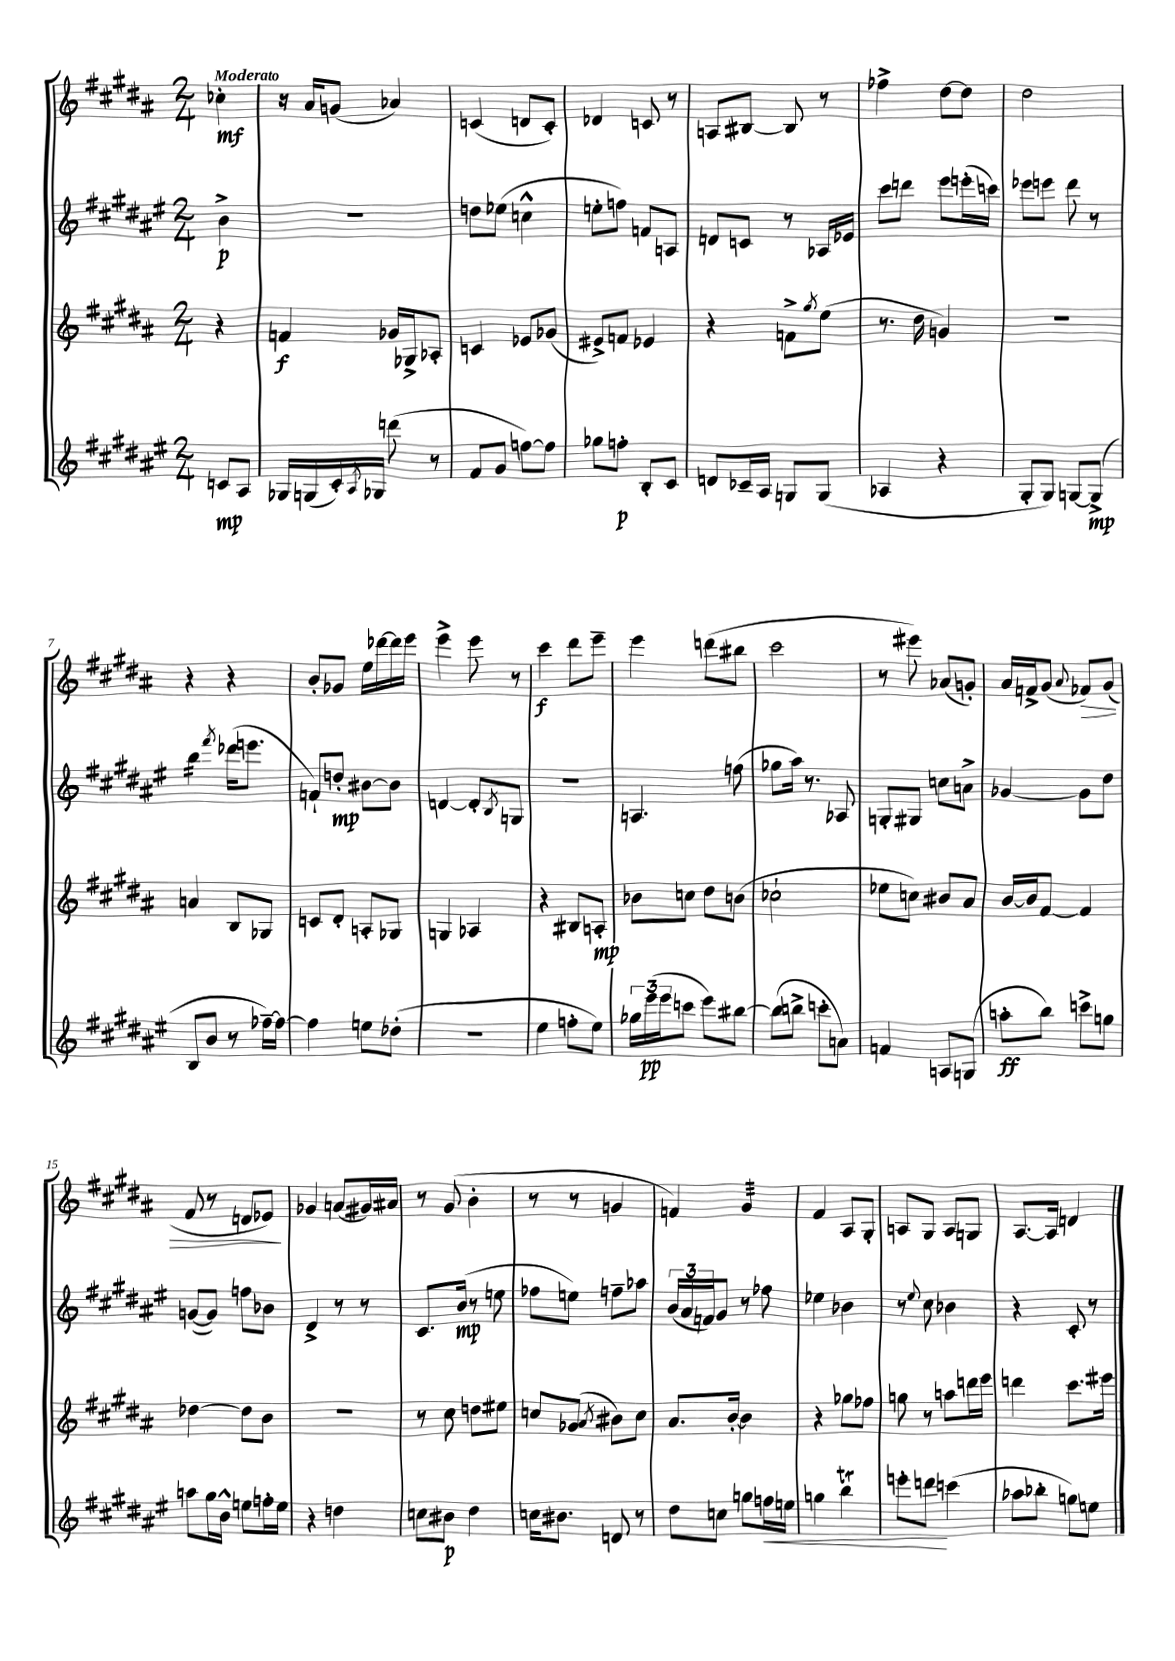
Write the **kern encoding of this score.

**kern	**dynam	**kern	**dynam	**kern	**dynam	**kern	**dynam
*part4	*part4	*part3	*part3	*part2	*part2	*part1	*part1
*staff4	*staff4	*staff3	*staff3	*staff2	*staff2	*staff1	*staff1
*clefG2	*	*clefG2	*	*clefG2	*	*clefG2	*
*k[f#c#g#d#a#e#]	*	*k[f#c#g#d#a#]	*	*k[f#c#g#d#a#e#]	*	*k[f#c#g#d#a#]	*
*M2/4	*	*M2/4	*	*M2/4	*	*M2/4	*
=	=	=	=	=	=	=	=
!	!	!	!	!	!	!LO:TX:a:B:t=Moderato	!
8cn/L	mp	4r	.	4b^\	p	4cc-X'\	mf
8A#/J	.	.	.	.	.	.	.
=1	=1	=1	=1	=1	=1	=1	=1
16G-X/LL	.	4fn/	f	2r	.	16r	.
(16Gn/	.	.	.	.	.	16a#/KL	.
16c#'/)	.	.	.	.	.	(8gn/J	.
8qA#/	.	.	.	.	.	.	.
16G-X/JJ	.	.	.	.	.	.	.
(8dddn\	.	16g-X/LL	.	.	.	4a-X/)	.
.	.	16G-X^/J	.	.	.	.	.
8r	.	8A-X'/J	.	.	.	.	.
=2	=2	=2	=2	=2	=2	=2	=2
8f#/L	.	4cn/	.	8ddn\L	.	(4cn/	.
8g#/J	.	.	.	(8ee-X\J	.	.	.
[8ffn\L)	.	8e-X/L	.	4ccn^^\	.	8dn/L	.
8ff\J]	.	(8g-X/J	.	.	.	8c'/J)	.
=3	=3	=3	=3	=3	=3	=3	=3
8gg-X\L	.	8e#X^/L)	.	8een'\L	.	4d-X/	.
8ffn'\J	p	8fn/J	.	8ffn\J)	.	.	.
8B'/L	.	4e-X/	.	8fn/L	.	8cn/	.
8c#/J	.	.	.	8An/J	.	8r	.
=4	=4	=4	=4	=4	=4	=4	=4
8dn/L	.	4r	.	8dn/L	.	8An/L	.
16c-X~/L	.	.	.	8cn/J	.	[8B#X/J	.
16A#/JJ	.	.	.	.	.	.	.
8Gn/L	.	8fn^\L	.	8r	.	8B#/]	.
.	.	8qgg#/	.	.	.	.	.
(8G/J	.	(8ee\J	.	16A-X/LL	.	8r	.
.	.	.	.	16e-X/JJ	.	.	.
=5	=5	=5	=5	=5	=5	=5	=5
4A-X/	.	8.r	.	8ccc#\L	.	4ff-X^\	.
.	.	.	.	8dddn\J	.	.	.
.	.	16dd#\	.	.	.	.	.
4r	.	4gn/)	.	8eee#\L	.	[8dd#\L	.
.	.	.	.	(16eeen'\L	.	8dd#\J]	.
.	.	.	.	16cccn\JJ)	.	.	.
=6	=6	=6	=6	=6	=6	=6	=6
8G#'/L	.	2r	.	8eee-X\L	.	2dd#\	.
8G#/J)	.	.	.	8eeen\J	.	.	.
[8Gn/L	.	.	.	8ddd#\	.	.	.
(8G^/J]	mp	.	.	8r	.	.	.
!!LO:LB:g=z
=7	=7	=7	=7	=7	=7	=7	=7
*	*	*	*	*tremolo	*	*	*
8B/L	.	4an/	.	16bb\LL	.	4r	.
.	.	.	.	16bb\	.	.	.
8b/J	.	.	.	16bb\	.	.	.
.	.	.	.	16bb\JJ	.	.	.
*	*	*	*	*Xtremolo	*	*	*
.	.	.	.	8qfff#/	.	.	.
8r	.	8B/L	.	(16ddd-X\KL	.	4r	.
.	.	.	.	8.eeen\J	.	.	.
[16ff-X~\LL)	.	8G-X/J	.	.	.	.	.
16ff-\JJ_	.	.	.	.	.	.	.
=8	=8	=8	=8	=8	=8	=8	=8
4ff-\]	.	8cn/L	.	8fn`/L)	.	8b'/L	.
.	.	8d#'/J	.	8ddn'/J	mp	8g-X/J	.
8een\L	.	8An'/L	.	[8b#X\L	.	16ee\LL	.
.	.	.	.	.	.	[16ddd-X\	.
(8dd-X'\J	.	8G-X/J	.	8b#\J]	.	16ddd-\]	.
.	.	.	.	.	.	16eee\JJ	.
=9	=9	=9	=9	=9	=9	=9	=9
2r	.	4Gn/	.	[4dn/	.	4eee^\	.
.	.	4A-X/	.	8d'/L]	.	8eee\	.
.	.	.	.	8qB/	.	.	.
.	.	.	.	8Gn/J	.	8r	.
=10	=10	=10	=10	=10	=10	=10	=10
4ee#\	.	4r	.	2r	.	4ccc#\	f
8ffn'\L	.	8B#X/L	.	.	.	8ddd#\L	.
8ee#\J)	.	8An'/J	mp	.	.	8eee~\J	.
=11	=11	=11	=11	=11	=11	=11	=11
24gg-X\LL	.	8b-X\L	.	4.An/	.	4eee\	.
(24eee#\	pp	.	.	.	.	.	.
24eee#\J	.	.	.	.	.	.	.
8cccn\J	.	8ccn\J	.	.	.	.	.
8eee#\L)	.	8dd#\L	.	.	.	(8dddn\L	.
[8bb#X\J	.	(8bn\J	.	(8ffn\	.	8bb#X\J	.
=12	=12	=12	=12	=12	=12	=12	=12
(8bb#\L]	.	2cc-X`\	.	8gg-X\L	.	2ccc#\	.
8bbn^\J	.	.	.	16aa#\Jk)	.	.	.
.	.	.	.	8.r	.	.	.
8cccn'\L	.	.	.	.	.	.	.
8an\J)	.	.	.	8A-X/	.	.	.
=13	=13	=13	=13	=13	=13	=13	=13
4fn/	.	8ee-X\L	.	8Gn'/L	.	8r	.
.	.	8ccn\J)	.	8G#X/J	.	8eee#X\)	.
8An/L	.	8b#X/L	.	8ccn\L	.	(8a-X/L	.
(8Gn/J	.	8a#/J	.	8an^\J	.	8gn'/J)	.
=14	=14	=14	=14	=14	=14	=14	=14
8aan'\L	ff	[16b/LL	.	[4g-X/	.	16a#/LL	.
.	.	16b/J]	.	.	.	16fn^/J	.
8bb\J)	.	[8f#/J	.	.	.	(8g#/J	.
.	.	.	.	.	.	8qqa#/	.
!	!	!	!	!	!	!	!LO:HP:b
8cccn^\L	.	4f#/]	.	8g-\L]	.	8f-X/L)	>
8ggn\J	.	.	.	8dd#\J	.	(8g#/J	.
!!LO:LB:g=z
=15	=15	=15	=15	=15	=15	=15	=15
8aan\L	.	[4dd-X\	.	([8gn/L	.	8f#/	.
16gg#\L	.	.	.	8g/J])	.	8r	.
16b^^\JJ	.	.	.	.	.	.	.
8een\L	.	8dd-\L]	.	8ffn\L	.	8dn/L	.
16ffn'\L	.	8b\J	.	8b-X\J	.	8e-X/J)	.
16ee\JJ	.	.	.	.	.	.	.
.	.	.	.	.	.	.	]
=16	=16	=16	=16	=16	=16	=16	=16
4r	.	2r	.	4d#^/	.	4g-X/	.
4ddn\	.	.	.	8r	.	(8an/L	.
.	.	.	.	8r	.	16g#X/L)	.
.	.	.	.	.	.	16a#X/JJ	.
=17	=17	=17	=17	=17	=17	=17	=17
8ccn\L	.	8r	.	8.c#/L	.	8r	.
8b#X\J	p	8cc#\	.	.	.	(8g#/	.
.	.	.	.	(16b/Jk	mp	.	.
4dd#\	.	8ddn\L	.	8r	.	4b'\	.
.	.	8ee#X\J	.	8een\	.	.	.
=18	=18	=18	=18	=18	=18	=18	=18
16ccn\KL	.	8ccn/L	.	8ff-X\L	.	8r	.
8.b#X\J	.	.	.	.	.	.	.
.	.	(8g-X/J	.	8een\J)	.	8r	.
.	.	8qa#/	.	.	.	.	.
8dn/	.	8b#X\L)	.	8ffn~\L	.	4gn/	.
8r	.	8cc\J	.	8aa-X\J	.	.	.
=19	=19	=19	=19	=19	=19	=19	=19
8dd#\L	.	8.a#/L	.	(24b/LL	.	4fn/)	.
.	.	.	.	24a#/	.	.	.
.	.	.	.	24fn/J)	.	.	.
8ccn\J	.	.	.	8g#/J	.	.	.
.	.	[16b'/Jk	.	.	.	.	.
*	*	*	*	*	*	*tremolo	*
8ggn\L	.	4b\]	.	8r	.	32g#/LLL	.
.	.	.	.	.	.	32g#/	.
.	.	.	.	.	.	32g#/	.
.	.	.	.	.	.	32g#/	.
!	!LO:HP:b	!	!	!	!	!	!
16ffn\L	<	.	.	8ff-X\	.	32g#/	.
.	.	.	.	.	.	32g#/	.
16een\JJ	.	.	.	.	.	32g#/	.
.	.	.	.	.	.	32g#/JJJ	.
*	*	*	*	*	*	*Xtremolo	*
=20	=20	=20	=20	=20	=20	=20	=20
4ggn\	.	4r	.	4ee-X\	.	4f#/	.
4bbT\	.	8gg-X\L	.	4b-X\	.	8A#/L	.
.	.	8ff-X\J	.	.	.	8G#'/J	.
=21	=21	=21	=21	=21	=21	=21	=21
8eeen'\L	.	8ggn\	.	8r	.	8An/L	.
.	.	.	.	8qqee#/	.	.	.
8dddn\J	.	8r	.	8cc#\	.	8G#/J	.
(4cccn\	[	8aan\L	.	4b-X\	.	8A/L	.
.	.	16dddn\L	.	.	.	8Gn/J	.
.	.	16eee\JJ	.	.	.	.	.
=22	=22	=22	=22	=22	=22	=22	=22
8aa-X\L	.	4dddn\	.	4r	.	[8.A#/L	.
8bb-X'\J	.	.	.	.	.	.	.
.	.	.	.	.	.	16A#/Jk]	.
8ggn\L)	.	8.ccc#\L	.	8c#'/	.	4dn/	.
8een\J	.	.	.	8r	.	.	.
.	.	16eee#X\Jk	.	.	.	.	.
==	==	==	==	==	==	==	==
*-	*-	*-	*-	*-	*-	*-	*-
